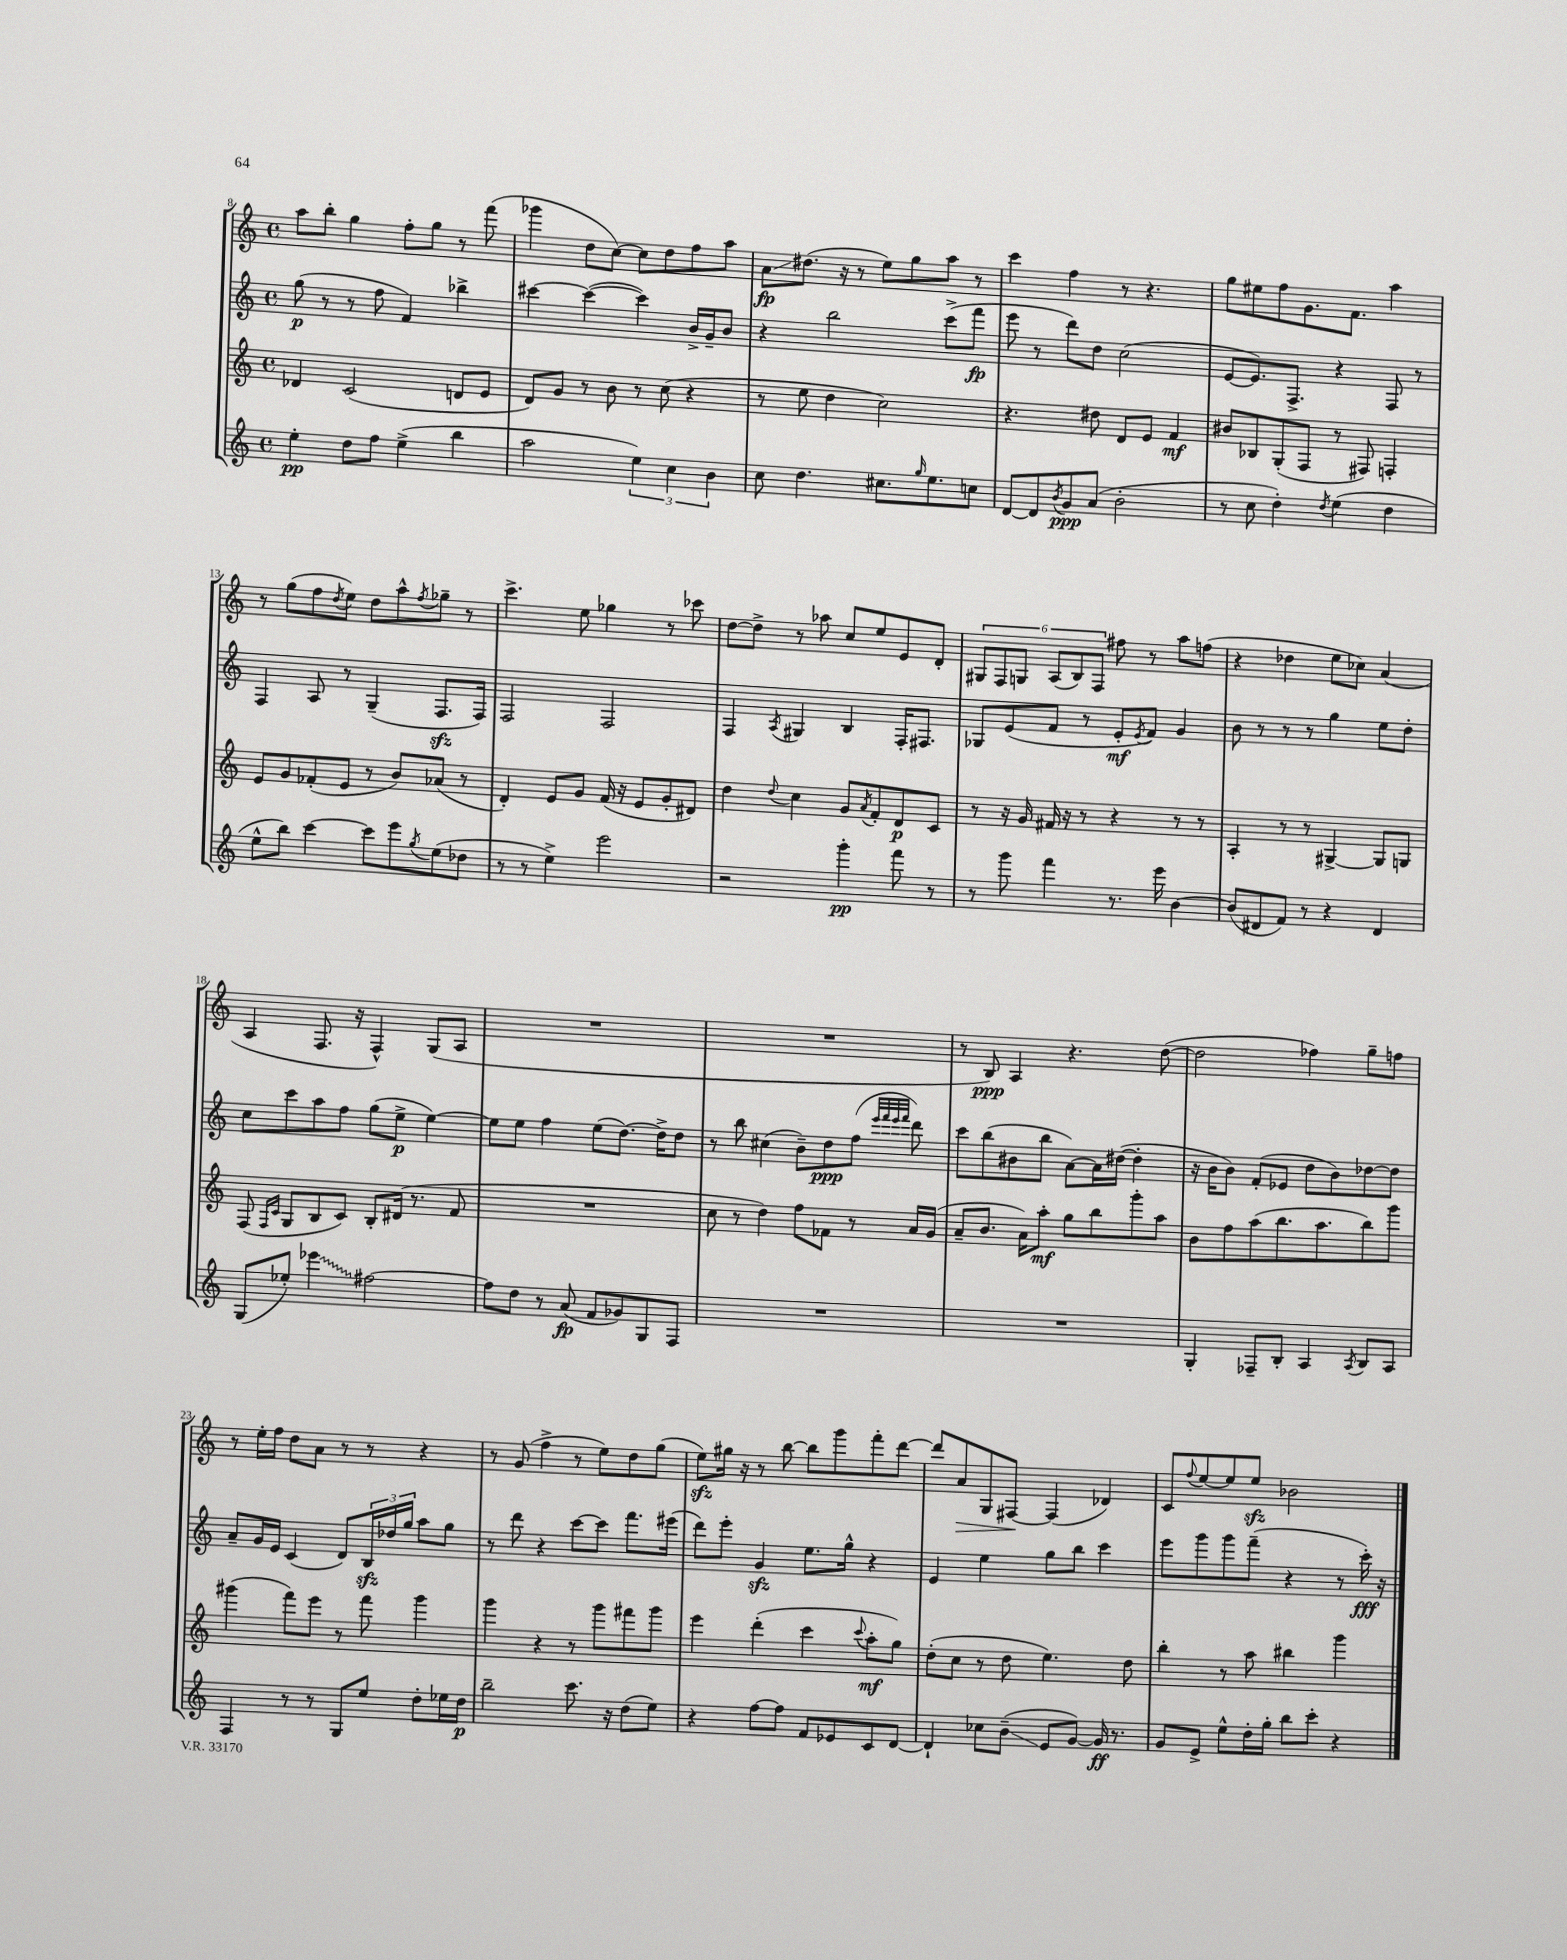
<<
\new StaffGroup <<
\new Staff = "s0" {
    \clef treble \key c \major \defaultTimeSignature \time 4/4
    a''8 b''8-. g''4 f''8-. g''8 r8 f'''8( |
    ges'''4 d''8 c''8~) c''8 d''8 f''8 a''8 |
    a'8\glissando\fp dis''8.( r16 r8 e''8) g''8 a''8 r8 |
    c'''4 f''4 r8 r4. |
    g''8 eis''8 f''8 g'8. f'8. a''4 |
    r8 g''8( f''8 \acciaccatura { d''8 } e''8) d''8 a''8-^ \acciaccatura { f''8 } ges''8-- r8 |
    c'''4.-> e''8 ges''4 r8 ces'''8 |
    d''8~ d''8-> r8 aes''8 c''8 e''8 e'8 d'8-. |
    \tuplet 6/4 { gis8 f8 g8 a8( b8) f8 } fis''8 r8 a''8 f''8( |
    r4 des''4 e''8 ces''8) a'4( |
    a4 f8. r16 f4-^) g8( a8 |
    R1 |
    R1 |
    r8 b8\ppp) a4 r4. d''8~( |
    d''2 fes''4) g''8-- f''8 |
    r8 e''16-. f''16 d''8 a'8 r8 r8 r4 |
    r8 g'8( f''4-> r8 e''8) d''8 g''8( |
    e''8\sfz) gis''16 r16 r8 b''8~ b''8 g'''8 f'''8-. d'''8~ |
    d'''8 a'8\> g8 fis8~\! fis4( des'4) |
    c'8 \appoggiatura { f''8 } e''8~ e''8 e''8\sfz bes'2 \bar "|." |
}
\new Staff = "s1" {
    \clef treble \key c \major \defaultTimeSignature \time 4/4
    g''8\p( r8 r8 f''8 f'4) bes''4-> |
    cis'''4~ cis'''4~( cis'''4) b'16-> g'16-- b'8 |
    r4 b''2 c'''8->( f'''8\fp |
    e'''8 r8 d'''8) d''8 c''2( |
    e'8~ e'8.) f8.-> r4 f8 r8 |
    f4 a8 r8 g4--( f8.\sfz f16) |
    f2 f2 |
    f4 \acciaccatura { a8 } gis4 b4 f16-. fis8. |
    ges8 e'8( f'8 r8 e'8-.\mf \acciaccatura { e'8 } f'8) g'4 |
    b'8 r8 r8 r8 g''4 e''8 d''8-. |
    c''8 c'''8 a''8 f''8 g''8( e''8->\p e''4~) |
    e''8 e''8 f''4 e''8( d''8.~) d''16-> d''8 |
    r8 b''8 cis''4( b'8--) d''8\ppp f''8( \grace { e'''32 f'''32 e'''32 f'''32 } d'''8) |
    c'''8 b''8( bis'8 b''8 a'8~) a'16 dis''16~( dis''4-. |
    r16 b'16 b'8) f'8-.( ees'8 d''8 b'8) des''8~ des''8 |
    a'8-- g'16 e'16 c'4( d'8) \tuplet 3/2 { b16\sfz des''16 g''16 } a''8 g''8 |
    r8 d'''8 r4 c'''8~ c'''8 f'''8. eis'''16( |
    d'''8) e'''8-. g'4\sfz e''8. g''16-^ r4 |
    e'4 e''4 g''8 b''8 c'''4 |
    e'''8 g'''8 g'''8 f'''8--( r4 r8 c'''16-.\fff) r16 \bar "|." |
}
\new Staff = "s2" {
    \clef treble \key c \major \defaultTimeSignature \time 4/4
    des'4 c'2( d'8 e'8 |
    d'8) g'8 r8 b'8 r8 c''8( r4 |
    r8 e''8 d''4 c''2) |
    r4. dis''8 d'8 e'8 f'4\mf |
    bis'8 bes8 g8-.( f8 r8 fis8) f4-. |
    e'8 g'8 fes'8-.( e'8 r8 b'8) aes'8( r8 |
    d'4-.) e'8 g'8 f'16( r16 e'8 g'8-. dis'8) |
    d''4 \appoggiatura { d''8 } c''4 g'8 \acciaccatura { a'8 } f'8-. d'8\p c'8 |
    r8 r16 g'16 fis'16 r16 r8 r4 r8 r8 |
    a4-. r8 r8 gis4~-> gis8 g8 |
    f8( \grace { f16 c'16 } g8 b8 c'8) b8-. dis'16( r8. f'8 |
    R1 |
    c''8 r8 d''4) f''8 fes'8 r8 a'16 g'16( |
    a'8-- b'8. a'16) a''8-.\mf g''8 b''8 g'''8-. a''8 |
    b'8 f''8 a''8( b''8. a''8. b''8) g'''8 |
    gis'''4( f'''8) e'''8 r8 f'''8 gis'''4 |
    g'''4 r4 r8 g'''8 fis'''8 g'''8 |
    e'''4 d'''4-.( c'''4 \appoggiatura { c'''8 } a''8-.\mf g''8) |
    d''8-.( c''8 r8 d''8 e''4.) d''8 |
    b''4-. r8 a''8 bis''4 g'''4 \bar "|." |
}
\new Staff = "s3" {
    \clef treble \key c \major \defaultTimeSignature \time 4/4
    e''4-.\pp d''8 f''8 e''4->( b''4 |
    a''2 \tuplet 3/2 { e''4) c''4 b'4 } |
    c''8 d''4. cis''8. \grace { g''16 } e''8. c''8 |
    d'8~ d'8 \acciaccatura { b'8 } g'8\ppp a'8( b'2-. |
    r8 c''8 d''4-.) \acciaccatura { d''8 } e''4( d''4 |
    e''8-^ b''8) c'''4~ c'''8 e'''8 \acciaccatura { g''8 } e''8( des''8 |
    r8 r8 e''4->) e'''2 |
    r2 g'''4-.\pp f'''8 r8 |
    r8 g'''8 f'''4 r8. e'''16 b'4~ |
    b'8( dis'8 f'8) r8 r4 dis'4 |
    g8( ees''8-.) \once \override Glissando.style = #'zigzag ees'''4\glissando fis''2~ |
    fis''8 d''8 r8 a'8\fp( f'8 ges'8) g8 f8 |
    R1 |
    R1 |
    g4-. fes8-- b8-. a4 \acciaccatura { a8 } b8 a8 |
    f4 r8 r8 g8 e''8 d''8-. ees''16 d''16\p |
    b''2-- c'''8. r16 d''8( e''8) |
    r4 f''8~ f''8 f'8 ees'8 c'8 d'8~ |
    d'4-! ces''8 b'8--\glissando( e'8 g'8~) g'16\ff r8. |
    g'8 e'8-> e''8-^ d''16-. g''16-. b''8 c'''8-. r4 \bar "|." |
}
>>
>>
\layout { \context { \Score currentBarNumber = #8 } }
